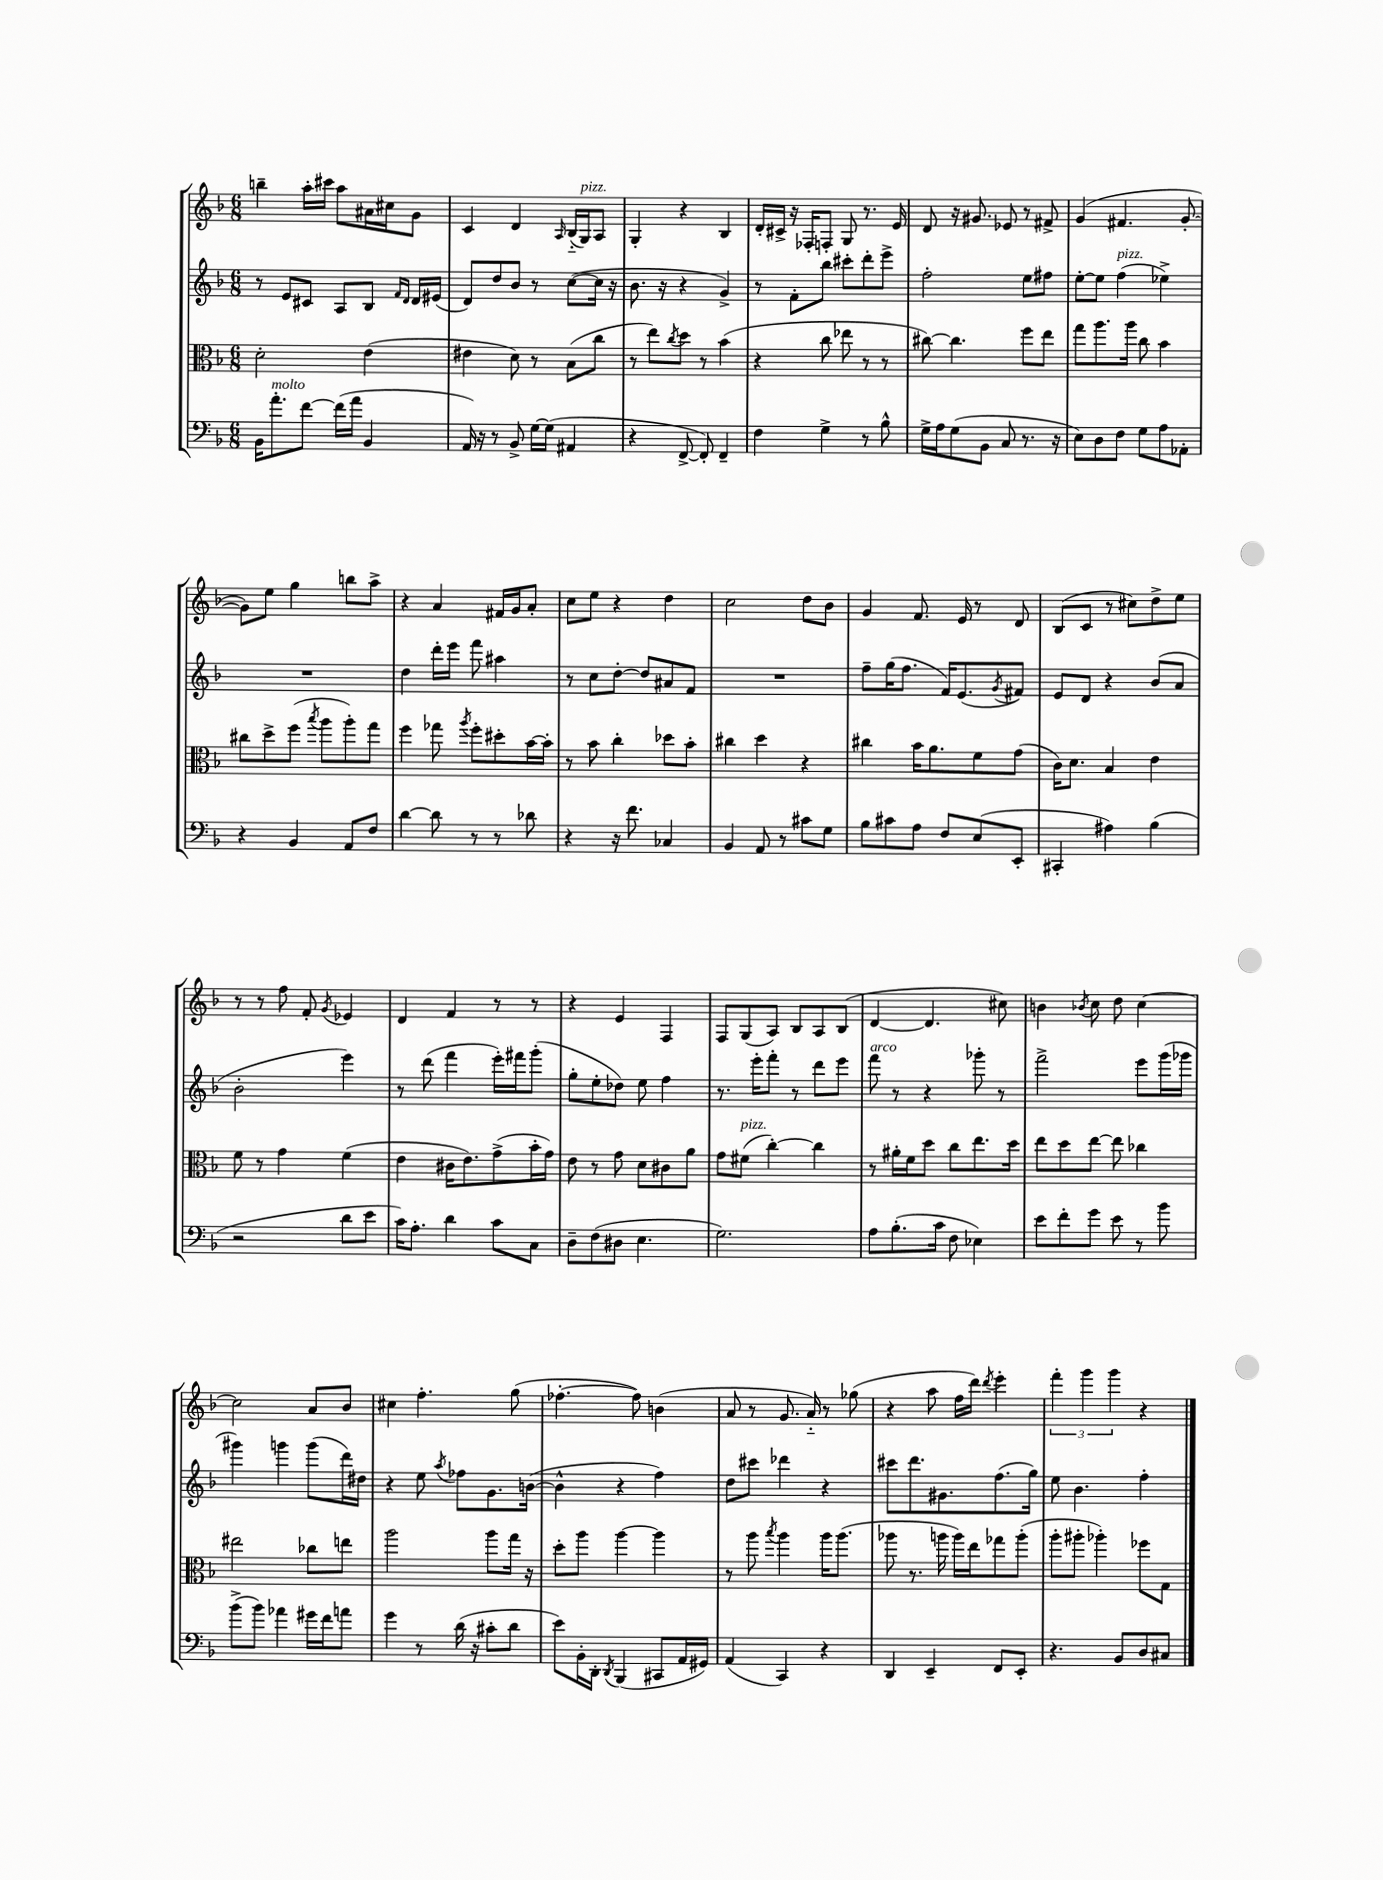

**kern	**kern	**kern	**kern
*part4	*part3	*part2	*part1
*staff4	*staff3	*staff2	*staff1
*clefF4	*clefC3	*clefG2	*clefG2
*k[b-]	*k[b-]	*k[b-]	*k[b-]
*M6/8	*M6/8	*M6/8	*M6/8
=141	=141	=141	=141
16BB-\KL	2d'\	8r	4bbn~\
!LO:TX:a:i:t=molto	!	!	!
8.a'\	.	.	.
.	.	8e/L	.
[8f\J	.	8c#X/J	16aa'\LL
.	.	.	16ccc#X\JJ
(16f\LL]	.	8A/L	8aa\L
16a\JJ	.	.	.
4BB-/	(4e\	8B-/J	16a#X\L
.	.	.	16cc#X\J
.	.	16qqf/LL	.
.	.	16qqd/JJ	.
.	.	16d/LL	8g\J
.	.	(16e#X/JJ	.
=142	=142	=142	=142
16AA/)	4e#X\	8d/L)	4c/
16r	.	.	.
8r	.	8dd/	.
8BB-^/	8d\)	8b-/J	4d/
[16G\LL	8r	8r	.
(16G\JJ]	.	.	.
.	.	.	16qqA/
4AA#X/	(8B-\L	([8cc\L	(16B-/LL
!	!	!	!LO:TX:a:i:t=pizz.
.	.	.	16G/J)
.	8cc\J	16cc\Jk]	8A/J
.	.	16r	.
=143	=143	=143	=143
4r	8r	8.b-\	4G'/
.	8ee\L)	.	.
.	.	16r	.
.	8qcc/	.	.
[8FF^/	8dd\J	4r	4r
8FF'/])	8r	.	.
4FF~/	(4b-\	4g^/)	4B-/
=144	=144	=144	=144
4F\	4r	8r	16d'/LL
.	.	.	16c#X^/JJ
.	.	8f'\L	16r
.	.	.	16F-X'/KL
4G^\	8cc\	8bb-\J	8Fn'/J
.	8ee-X\	8ccc#X'\L	8G/
8r	8r	8ddd'\	8.r
8B-^^\	8r	8eee^\J	.
.	.	.	16e/
=145	=145	=145	=145
16G^\LL	[8cc#X\)	2ff'\	8d/
16A\J	.	.	.
(8G\	4.cc#\]	.	16r
.	.	.	8.g#X/
8BB-\J	.	.	.
8C/	.	.	8e-X/
8.r	8ff\L	8ee\L	8r
.	8ee\J	8ff#X\J	8f#X^/
16r	.	.	.
=146	=146	=146	=146
8E\L)	8gg\L	[8ee'\L	(4g/
8D\	8.aa\	8ee\J]	.
!	!	!LO:TX:a:i:t=pizz.	!
8F\J	.	(4ff\	4.f#X/
.	16aa\Jk	.	.
8G\L	8cc\	.	.
8A\	4b-\	4ee-X^\)	.
8AA-X'\J	.	.	[8g'/
!!LO:LB:g=z
=147	=147	=147	=147
4r	8cc#X\L	2.r	8g\L])
.	8dd^\	.	8ee\J
4BB-/	(8ff\J	.	4gg\
.	8qbb-/	.	.
.	8aa\L	.	.
8AA/L	8aa'\)	.	8bbn\L
8F/J	8gg\J	.	8aa^\J
=148	=148	=148	=148
[4d\	4ff\	4dd\	4r
8d\]	8gg-X\	16ddd'\LL	4a/
.	.	16eee\JJ	.
.	8qaa/	.	.
8r	8ff'\L	8fff\	.
8r	8dd#X'\	4aa#X\	16f#X/LL
.	.	.	16g/J
8d-X\	[16b-\L	.	8a'/J
.	16b-'\JJ]	.	.
=149	=149	=149	=149
4r	8r	8r	8cc\L
.	8b-\	8cc\L	8ee\J
16r	4cc'\	[8dd'\J	4r
8.f\	.	.	.
.	.	8dd/L]	.
4C-X/	8dd-X\L	8a#X/	4dd\
.	8b-'\J	8f/J	.
=150	=150	=150	=150
4BB-/	4cc#X\	2.r	2cc\
8AA/	4dd\	.	.
8r	.	.	.
8c#X\L	4r	.	8dd\L
8G\J	.	.	8b-\J
=151	=151	=151	=151
8B-\L	4cc#X\	8ff~\L	4g/
8c#X\	.	(16gg\K	.
.	.	8.ff\J	.
8A\J	16b-\KL	.	8.f/
.	8.a\	.	.
8F/L	.	16f/KL)	.
.	.	(8.e/	16e/
(8E/	8f\	.	8r
.	.	8qg/	.
8EE'/J	(8g\J	8f#X/J)	8d/
=152	=152	=152	=152
4CC#X'/	16c\KL)	8e/L	(8B-/L
.	8.d\J	.	.
.	.	8d/J	8c/J
4A#X\)	4B-/	4r	8r
.	.	.	8cc#X\L)
(4B-\	4e\	(8b-/L	8dd^\
.	.	8a/J	8ee\J
!!LO:LB:g=z
=153	=153	=153	=153
2r	8f\	2b-'\	8r
.	8r	.	8r
.	4g\	.	8ff\
.	.	.	8f'/
.	.	.	8qg/
8d\L	(4f\	4eee\)	4e-X/
8e\J	.	.	.
=154	=154	=154	=154
16c\KL)	4e\	8r	4d/
8.A'\J	.	.	.
.	.	(8ddd\	.
4d\	16c#X\KL	4fff\	4f/
.	8.e\)	.	.
8c\L	(8g^\	16eee'\LL)	8r
.	.	16fff#X\J	.
8C\J	16b-'\L	(8ggg'\J	8r
.	16g\JJ)	.	.
=155	=155	=155	=155
8D~\L	8e\	8gg'\L	4r
(8F\	8r	8ee'\	.
8D#X\J	8g\	8dd-X\J)	4e/
4.E\	8d\L	8ee\	.
.	8c#X\	4ff\	4F/
.	8a\J	.	.
=156	=156	=156	=156
2.G\)	8g\L	8.r	8F/L
!	!LO:TX:a:i:t=pizz.	!	!
.	(8f#X\J	.	(8G/
.	.	16eee'\KL	.
.	[4cc'\)	8fff'\J	8A/J)
.	.	8r	8B-/L
.	4cc\]	8ddd\L	8A/
.	.	8eee\J	(8B-/J
=157	=157	=157	=157
!	!	!LO:TX:a:i:t=arco	!
8A\L	8r	8fff\	[4d/
(8.B-'\	16a#X'\LL	8r	.
.	16f\J	.	.
.	8dd\J	4r	4.d/]
16c\Jk	.	.	.
8F\	8cc\L	.	.
4E-X\)	8.ee\	8ggg-X'\	.
.	.	8r	8cc#X\)
.	16dd\Jk	.	.
=158	=158	=158	=158
8e\L	8ee\L	2fff^\	4bn\
8f'\	8dd\	.	.
.	.	.	8qb-X/
8g\J	[8ee\J	.	8cc\
8e\	8ee\]	.	8dd\
8r	4cc-X\	8eee\L	[4cc\
8b-\	.	(16ggg\L	.
.	.	16ggg-X\JJ	.
!!LO:LB:g=z
=159	=159	=159	=159
(8b-^\L	2ee#X\	4ggg#X\)	2cc\]
8b-\J)	.	.	.
4a-X\	.	4gggn\	.
16g#X\LL	8cc-X\L	(8ggg\L	8a/L
16f\J	.	.	.
8an\J	8een\J	16ddd\L)	8b-/J
.	.	16dd#X\JJ	.
=160	=160	=160	=160
4g\	2aa\	4r	4cc#X\
8r	.	8ee\	4.ff'\
.	.	8qaa/	.
(16d\	.	8ff-X\L	.
16r	.	.	.
8c#X'\L	8aa\L	8.g\	.
8d\J	16gg\Jk	.	(8gg\
.	16r	([16bn\Jk	.
=161	=161	=161	=161
8e\L)	8dd'\L	4b^^\]	[4.ff-X'\
16BB-'\L	8aa\J	.	.
16DD'\JJ	.	.	.
8qDD/	.	.	.
(4BBB-/	[4aa\	4r	.
.	.	.	8ff-\])
8CC#X/L	4aa\]	4ff\)	(4bn\
16AA/L	.	.	.
16GG#X/JJ)	.	.	.
=162	=162	=162	=162
(4AA/	8r	8dd\L	8a/
.	8aa\	8ccc#X\J	8r
.	8qbb-/	.	.
4CC/)	4aa\	4ddd-X\	8.g/
.	.	.	16a/)
4r	16aa\KL	4r	8r
.	(8.aa\J	.	.
.	.	.	(8gg-X\
=163	=163	=163	=163
4DD/	8aa-X\	8ccc#X\L	4r
.	8.r	8.ddd\	.
4EE~/	.	.	8aa\
.	16aan\	8.g#X\	.
.	16aa\LL)	.	16ff\LL
.	16ee\J	.	16ddd\JJ)
.	.	.	8qddd/
8FF/L	8gg-X\	(8.ff\	4eee'\
8EE'/J	(8aa'\J	.	.
.	.	16gg\Jk)	.
=164	=164	=164	=164
4.r	8aa'\L	8ee\	6fff'\
.	8aa#X'\J	4.b-\	.
.	.	.	6ggg\
.	4aa-X'\)	.	.
.	.	.	6ggg\
8BB-/L	.	.	.
8D/	8ff-X\L	4ff'\	4r
8C#X/J	8G\J	.	.
==	==	==	==
*-	*-	*-	*-
